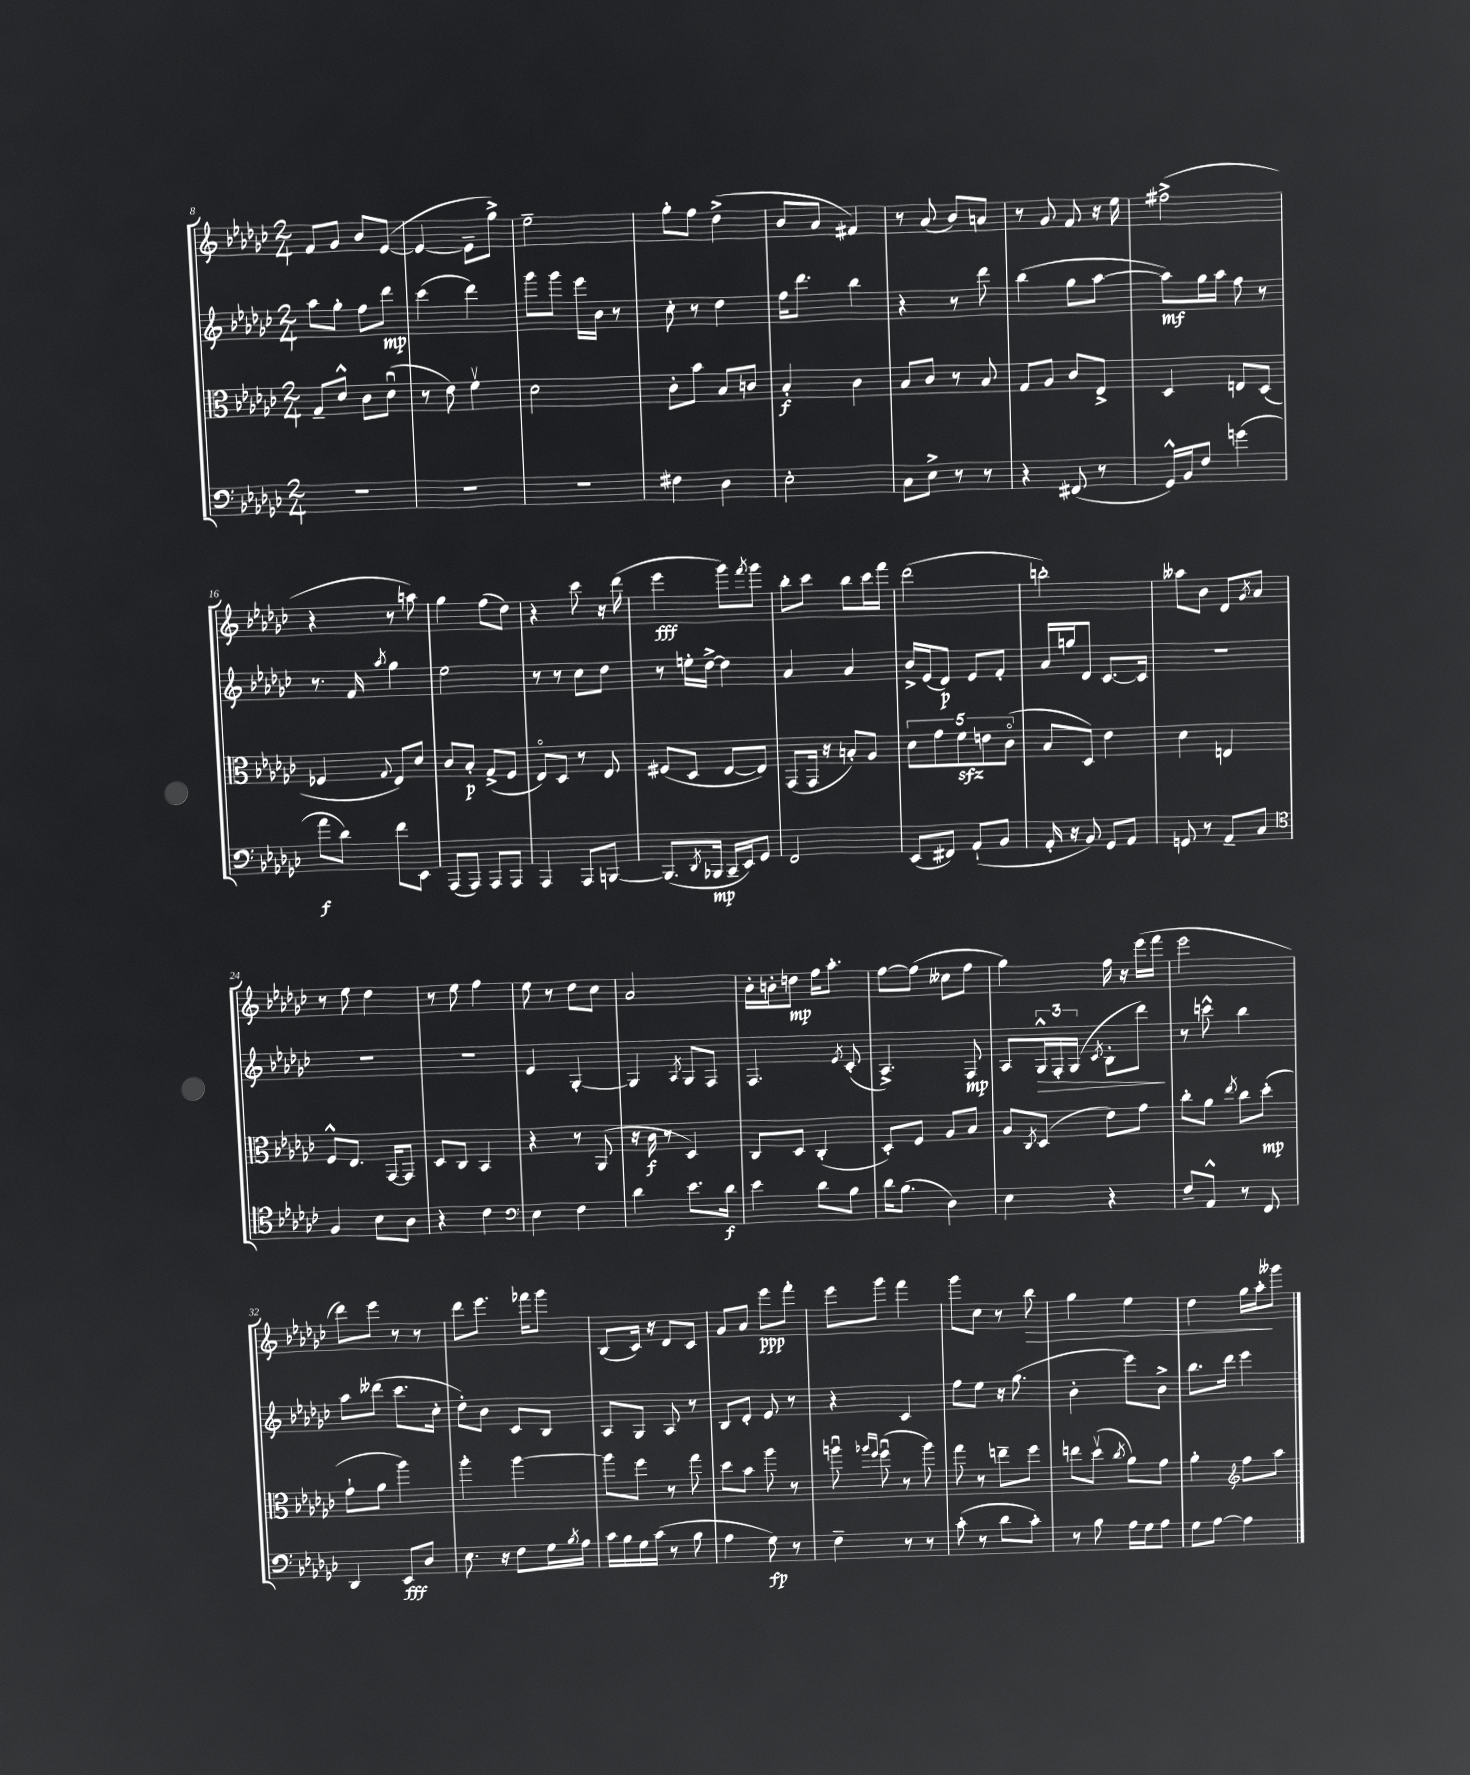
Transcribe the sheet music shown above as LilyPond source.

<<
\new StaffGroup <<
\new Staff = "s0" {
    \clef treble \key ges \major \numericTimeSignature \time 2/4
    f'8 ges'8 bes'8 ees'8~( |
    ees'4~ ees'8-- ges''8->) |
    ees''2-- |
    ges''8-. f''8 des''4->( |
    bes'8 aes'8 fis'4) |
    r8 aes'8( bes'8) a'8 |
    r8 ges'8 f'8 r16 ees''16 |
    fis''2->( |
    r4 r8 a''8) |
    ges''4 f''8( des''8) |
    r4 ces'''8 r16 des'''16( |
    ees'''4\fff ges'''8) \acciaccatura { f'''8 } ges'''8 |
    bes''8-. ces'''8 bes''8 ces'''16 f'''16 |
    des'''2( |
    b''2-.) |
    aeses''8 bes'8 des'8 \acciaccatura { ges'8 } aes'8 |
    r8 ees''8 des''4 |
    r8 ees''8 f''4 |
    ees''8 r8 des''8 ces''8 |
    aes'2 |
    bes'16-. b'16-. d''8\mp f''16 aes''8.-. |
    f''8~ f''8( ceses''8 f''8 |
    ges''4) f''16 r16 ees'''16( f'''16 |
    ees'''2 |
    des'''8) ees'''8 r8 r8 |
    des'''8 ees'''8. fes'''16 ges'''8 |
    bes8( ces'16) r16 des'8 ces'8 |
    ges'8 aes'8 ees'''8\ppp f'''8-. |
    ees'''8 ges'''8 f'''4 |
    ges'''8 ces''8 r8 bes''8\> |
    ges''4 ees''4 |
    des''4 ges''16 aes''16-.\! geses'''8 \bar "|." |
}
\new Staff = "s1" {
    \clef treble \key ges \major \numericTimeSignature \time 2/4
    aes''8 ges''8-. f''8 des'''8\mp |
    ces'''4( des'''4) |
    ges'''8 ges'''8 ees'''16 bes'16 r8 |
    ces''8-. r8 des''4 |
    f''16 des'''8. bes''4 |
    r4 r8 des'''8 |
    bes''4( ges''8 aes''8~ |
    aes''8\mf) ges''16 aes''16 f''8 r8 |
    r8. f'16 \acciaccatura { aes''8 } ges''4 |
    ees''2 |
    r8 r8 ces''8 des''8 |
    r8 e''16-. des''16~-> des''4 |
    aes'4 aes'4 |
    bes'16-> ees'16( des'8\p) ees'8 f'8-. |
    aes'16 g''16 des'8 ces'8.~ ces'16 |
    R2 |
    R2 |
    R2 |
    ees'4 ges4~-. |
    ges4 \acciaccatura { aes8 } ges8 f8 |
    f4. \acciaccatura { ees'8 } ces'8-.( |
    aes4.->) f8\mp |
    aes8 \tuplet 3/2 { ges16-^\> f16-. ges16( } \acciaccatura { ces'8 } bes8-. des'''8\!) |
    r8 c'''8-^ bes''4 |
    aes''8 deses'''8( ces'''8. ces''16-. |
    des''8-.) bes'8 ces'8 bes8 |
    aes8 ges8 aes8 r8 |
    bes8 des'8-. ees'8 r8 |
    r4 ces'4 |
    f''8 ees''8 r16 ges''8.( |
    bes'4-. ees'''8) bes'8-> |
    bes''8. des'''16 ees'''4 \bar "|." |
}
\new Staff = "s2" {
    \clef alto \key ges \major \numericTimeSignature \time 2/4
    ges8-- des'8-^ ces'8 des'8\downbow( |
    r8 ees'8) f'4\upbow |
    des'2 |
    ces'8-. bes'8 bes8 c'8 |
    bes4-.\f ces'4 |
    bes8 ces'8 r8 bes8 |
    ges8 aes8 ces'8 ees8-> |
    des4 e8 des8( |
    fes4 \appoggiatura { ges8 } ees8) des'8 |
    ces'8 bes8-.\p ges8->( f8 |
    ees8\flageolet) des8 r8 ees8 |
    fis8( des8 ees8~ ees8) |
    ges,8( ges,16 r16 b8-.) aes8 |
    \tuplet 5/4 { des'8 ges'8 f'8\sfz e'8 ces'8\flageolet( } |
    bes8 des8) ees'4 |
    des'4 e4 |
    f8-^ ees8. ges,16~ ges,8 |
    des8 ces8 bes,4 |
    r4 r8 aes,8( |
    r16 ces'16\f r8 des4) |
    ces8 des8 ces4-.( |
    des8-.) f8 aes8 bes8 |
    aes8 \acciaccatura { ces8 } des8( ees'8) ges'8 |
    ces''8-. aes'8 \acciaccatura { ees''8 } ces''8 des''8-.\mp( |
    ges'8-! aes'8 aes''4) |
    aes''4-. aes''4~ |
    aes''8 f''8 r8 ges''8 |
    des''8 bes'8 aes''8 r8 |
    a''8\downbow \grace { aes''16 f''16 } f''8\downbow( r8 aes''8) |
    ges''8 r8 e''8-- f''8 |
    e''8 des''8\upbow( \acciaccatura { ces''8 } aes'8) ges'8 |
    aes'4-. \clef treble f''8 aes''8 \bar "|." |
}
\new Staff = "s3" {
    \clef bass \key ges \major \numericTimeSignature \time 2/4
    R2 |
    R2 |
    R2 |
    fis4 des4 |
    ees2-. |
    ces8 ees8-> r8 r8 |
    r4 fis,8( r8 |
    ges,16-^) bes,16 f8 g'4( |
    aes'8\f des'8) f'8 ees,8 |
    aes,,8( aes,,8) aes,,8 aes,,8 |
    aes,,4 aes,,8 b,,8~ |
    b,,8.( \acciaccatura { des,8 } bes,,16\mp ces,16-- ees,16) ges,8 |
    f,2 |
    ees,8( fis,8) aes,8-!( bes,8 |
    aes,16-. r16 bes,8) ges,8 aes,8 |
    g,8 r8 aes,8-- ces8 |
    \clef tenor f4 bes8 aes8 |
    r4 ces'4 |
    \clef bass ees4 f4 |
    des'4 ees'8. des'16\f |
    ees'4 des'8 bes8 |
    des'16 bes8.( des4) |
    ees4 r4 |
    f8-- aes,8-^ r8 f,8 |
    des,4 ees,8\fff des8 |
    ees8. r16 f8 ges16 \acciaccatura { bes8 } aes16 |
    ces'16 bes16 ges16 ces'16( r8 bes8 |
    aes4 ges8\fp) r8 |
    f4-- r8 r8 |
    ces'8-.( r8 des'8 ces'8-.) |
    r8 bes8 aes16 ges16 aes8 |
    ges8 aes8~ aes4 \bar "|." |
}
>>
>>
\layout { \context { \Score currentBarNumber = #8 } }
